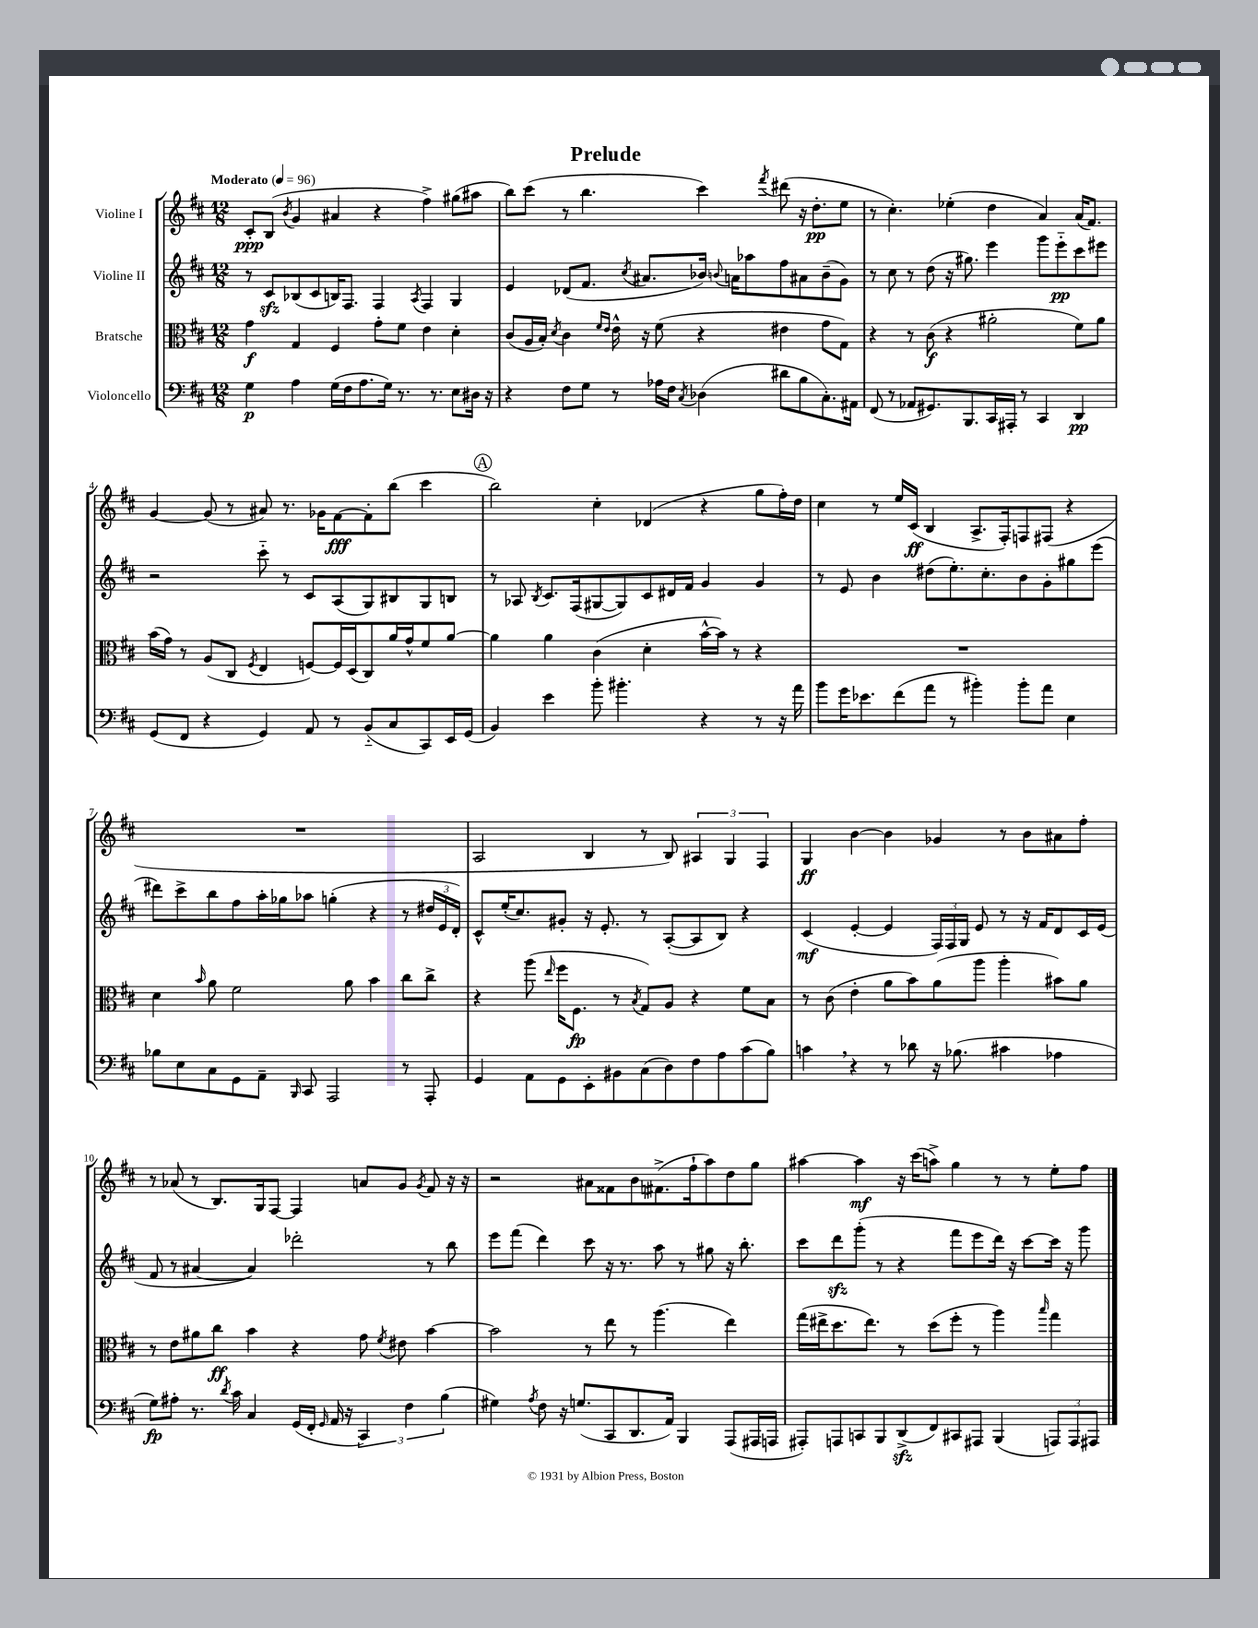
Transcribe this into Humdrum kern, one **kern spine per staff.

**kern	**kern	**kern	**kern
*staff4	*staff3	*staff2	*staff1
*clefF4	*clefC3	*clefG2	*clefG2
*k[f#c#]	*k[f#c#]	*k[f#c#]	*k[f#c#]
*M12/8	*M12/8	*M12/8	*M12/8
*MM96	*MM96	*MM96	*MM96
4G	4g	8r	8c#'
.	.	8c#	(8B
.	.	.	8qb
4A	4G	(8B-	4g
.	.	8c#	.
(16G	4F#	16B)	4a#
16F#	.	8.F#	.
8.A	.	.	.
.	8g'	4F#	4r
16G)	.	.	.
8.r	8f#	.	.
.	.	8qA	.
.	4e	4F#	4ff#^)
8.r	.	.	.
8E	4d'	4G	(8gg#
16D#	.	.	8aa#
16r	.	.	.
=	=	=	=
4r	(8c#	4e	8bb)
.	16A	.	(8ccc#
.	16B')	.	.
.	8qd	.	.
8F#	4c#	(8d-	8r
8G	.	8.f#	4.bb
.	16qqf#	.	.
.	16qqe	.	.
8r	16e^^	.	.
.	.	8qcc#	.
.	16r	8.a#	.
16A-	(8f#	.	.
16F#	.	.	.
8qC#	.	.	.
(4D-	4r	16b-)	4ccc#)
.	.	8qqb	.
.	.	16a	.
.	.	8aa-	.
.	.	.	8qfff#
8d#	4e#	8ff#	(8ddd#
8B	.	8a#	16r
.	.	.	8.dd'
8.C#')	8g	(8b~	.
.	8G)	8g)	8ee
16AA#	.	.	.
=	=	=	=
(8FF#	4r	8r	8r
8r	.	8cc#	4.cc#')
8AA-	8r	8r	.
8.GG#)	(8c#	(8dd	.
.	4r	16r	(4ee-'
8.BBB	.	8.gg#)	.
16CC#	2a#'	4eee	4dd
16AAA#'	.	.	.
8r	.	.	.
4CC#	.	8ggg	4a)
.	.	8eee'~	.
4DD	8f#)	8ccc#	(16a
.	.	.	8.f#)
.	8a#	8eee#	.
=	=	=	=
(8GG	(16b	2r	[4g
.	16g)	.	.
8FF#	8r	.	.
4r	(8A	.	(8g]
.	8C#	.	8r
.	8qF#	.	.
4GG)	4E	8ccc#'~	8a#)
.	.	8r	8.r
8AA	[8F)	8c#	.
.	.	.	16g-
8r	16F]	(8A	[8f#
.	(16D	.	.
(8BB'~	8C#)	8G)	8f#']
8C#	16a	8B#	(8bb
.	16g^^	.	.
8CC#)	8f#	8G	4ccc#
16EE	[8a	8B	.
(16GG	.	.	.
=	=	=	=
4BB)	4a]	8r	2bb)
.	.	8A-	.
.	.	8qB	.
4e	4a	8.c#	.
.	.	(16F#	.
8b'	(4c#	[8G#	4cc#'
4.b#'	.	8G#])	.
.	4d'	8c#	(4d-
.	.	16d#	.
.	.	16f#	.
4r	[16b^^	4g	4r
.	16b])	.	.
.	8r	.	.
8r	4r	4g	8gg
16r	.	.	16ff#')
16a	.	.	16dd
=	=	=	=
8b	1.r	8r	4cc#
16g	.	8e	.
8.e-	.	.	.
.	.	4b	8r
(8f#	.	.	16ee
.	.	.	(16c#
8a	.	(8dd#	4B
8r	.	8.ee')	.
4b#')	.	.	8.A^
.	.	8.cc#'	.
.	.	.	16F#')
8b#'	.	8b	8F
8a	.	8g'	(8F#
4E	.	8gg#	4r
.	.	(8eee	.
=	=	=	=
8B-	4d	8ddd#)	1.r
8E	.	8ccc#^	.
.	16qqb	.	.
8C#	8a	8bb	.
8GG	2f#	8ff#	.
8AA~	.	16aa'	.
.	.	16gg-	.
16qqBBB	.	.	.
8CC#	.	8aa-	.
2AAA	.	(4gg'	.
.	8a	.	.
.	4b	4r	.
8r	8cc#	8r	.
8AAA'	8cc#^	24dd#	.
.	.	24e	.
.	.	24d')	.
=	=	=	=
4GG	4r	8c#^^	2A
.	.	(16ee'	.
.	.	8.cc#)	.
8AA	(8aa	.	.
.	16qqee	.	.
8GG	16ff#	8g#'	.
.	8.F#	.	.
8EE'	.	16r	4B
.	.	8.e'	.
8BB#	8r	.	.
.	8qB	.	.
(8C#	8G)	8r	8r
8D)	8A	([8A'	8B)
8F#	4r	8A]	6A#
8A	.	8B)	.
.	.	.	6G
(8c#	8f#	4r	.
.	.	.	6F#
8B)	8B	.	.
=	=	=	=
4c	8r	(4c#	4G
.	(8c#	.	.
4r	4e'	[4e'	[4b
8r	8a	4e]	4b]
8d-	8b)	.	.
16r	(8a	24F#)	4g-
.	.	24F#	.
(8.B-	.	.	.
.	.	24G	.
.	8aa	8e	.
4c#	4aa'	8r	8r
.	.	16r	8b
.	.	16f#	.
4A-	8b#)	8d	8a#
.	8a	16c#	8ff#'
.	.	(16e	.
=	=	=	=
8G)	8r	8f#	8r
8A#'	8e	8r	(8a-
8.r	8a#	[4a#	8r
.	8cc#	.	8.B)
8qd	.	.	.
16c#	.	.	.
4C#	4b	4a#])	.
.	.	.	16G
.	.	.	[8F#
(16GG	4r	2ddd-'	4F#]
16FF#'	.	.	.
16qqGG	.	.	.
16AA	.	.	.
16r	.	.	.
6CC#)	8g	.	8a
.	8qf#	.	.
.	8e#	.	8g
6F#	.	.	.
.	.	.	8qg
.	[4b	8r	8f#
(6B	.	.	.
.	.	8bb	16r
.	.	.	16r
=	=	=	=
4G#)	2b]	8eee	2r
.	.	(8fff#	.
8qA	.	.	.
8F#	.	4ddd)	.
16r	.	.	.
(8.G	.	.	.
.	8r	8ccc#	8a#
8CC#	8ee	16r	8f##
.	.	8.r	.
8.DD	8r	.	8b
.	(4.aa	8aa	(8.f#^
16AA)	.	.	.
4BBB	.	8r	.
.	.	.	16ff#`
.	.	8gg#	8aa)
(8AAA	4ee)	16r	8dd
.	.	8.bb'	.
16AAA#	.	.	8gg
16AAA	.	.	.
=	=	=	=
8AAA#')	(16gg	8ccc#	[4aa#
.	16ee#^	.	.
8AAA	8.dd	8ddd	.
8CC	.	(8ggg'	4aa#]
.	8.ee#)	.	.
8BBB	.	8r	.
(8DD^	8r	4r	16r
.	.	.	(16ccc#
8FF#)	(8dd	.	8aa^)
8CC#	8ff#'	8fff#	4gg
8AAA#	8r	8eee	.
(4BBB	4aa)	16ddd)	8r
.	.	16r	.
.	.	[8ccc#	8r
.	16qqbb	.	.
12AAA)	4gg	16ccc#]	8ee'
.	.	16r	.
12AAA	.	.	.
.	.	8ggg	8ff#
12AAA#	.	.	.
==	==	==	==
*-	*-	*-	*-
